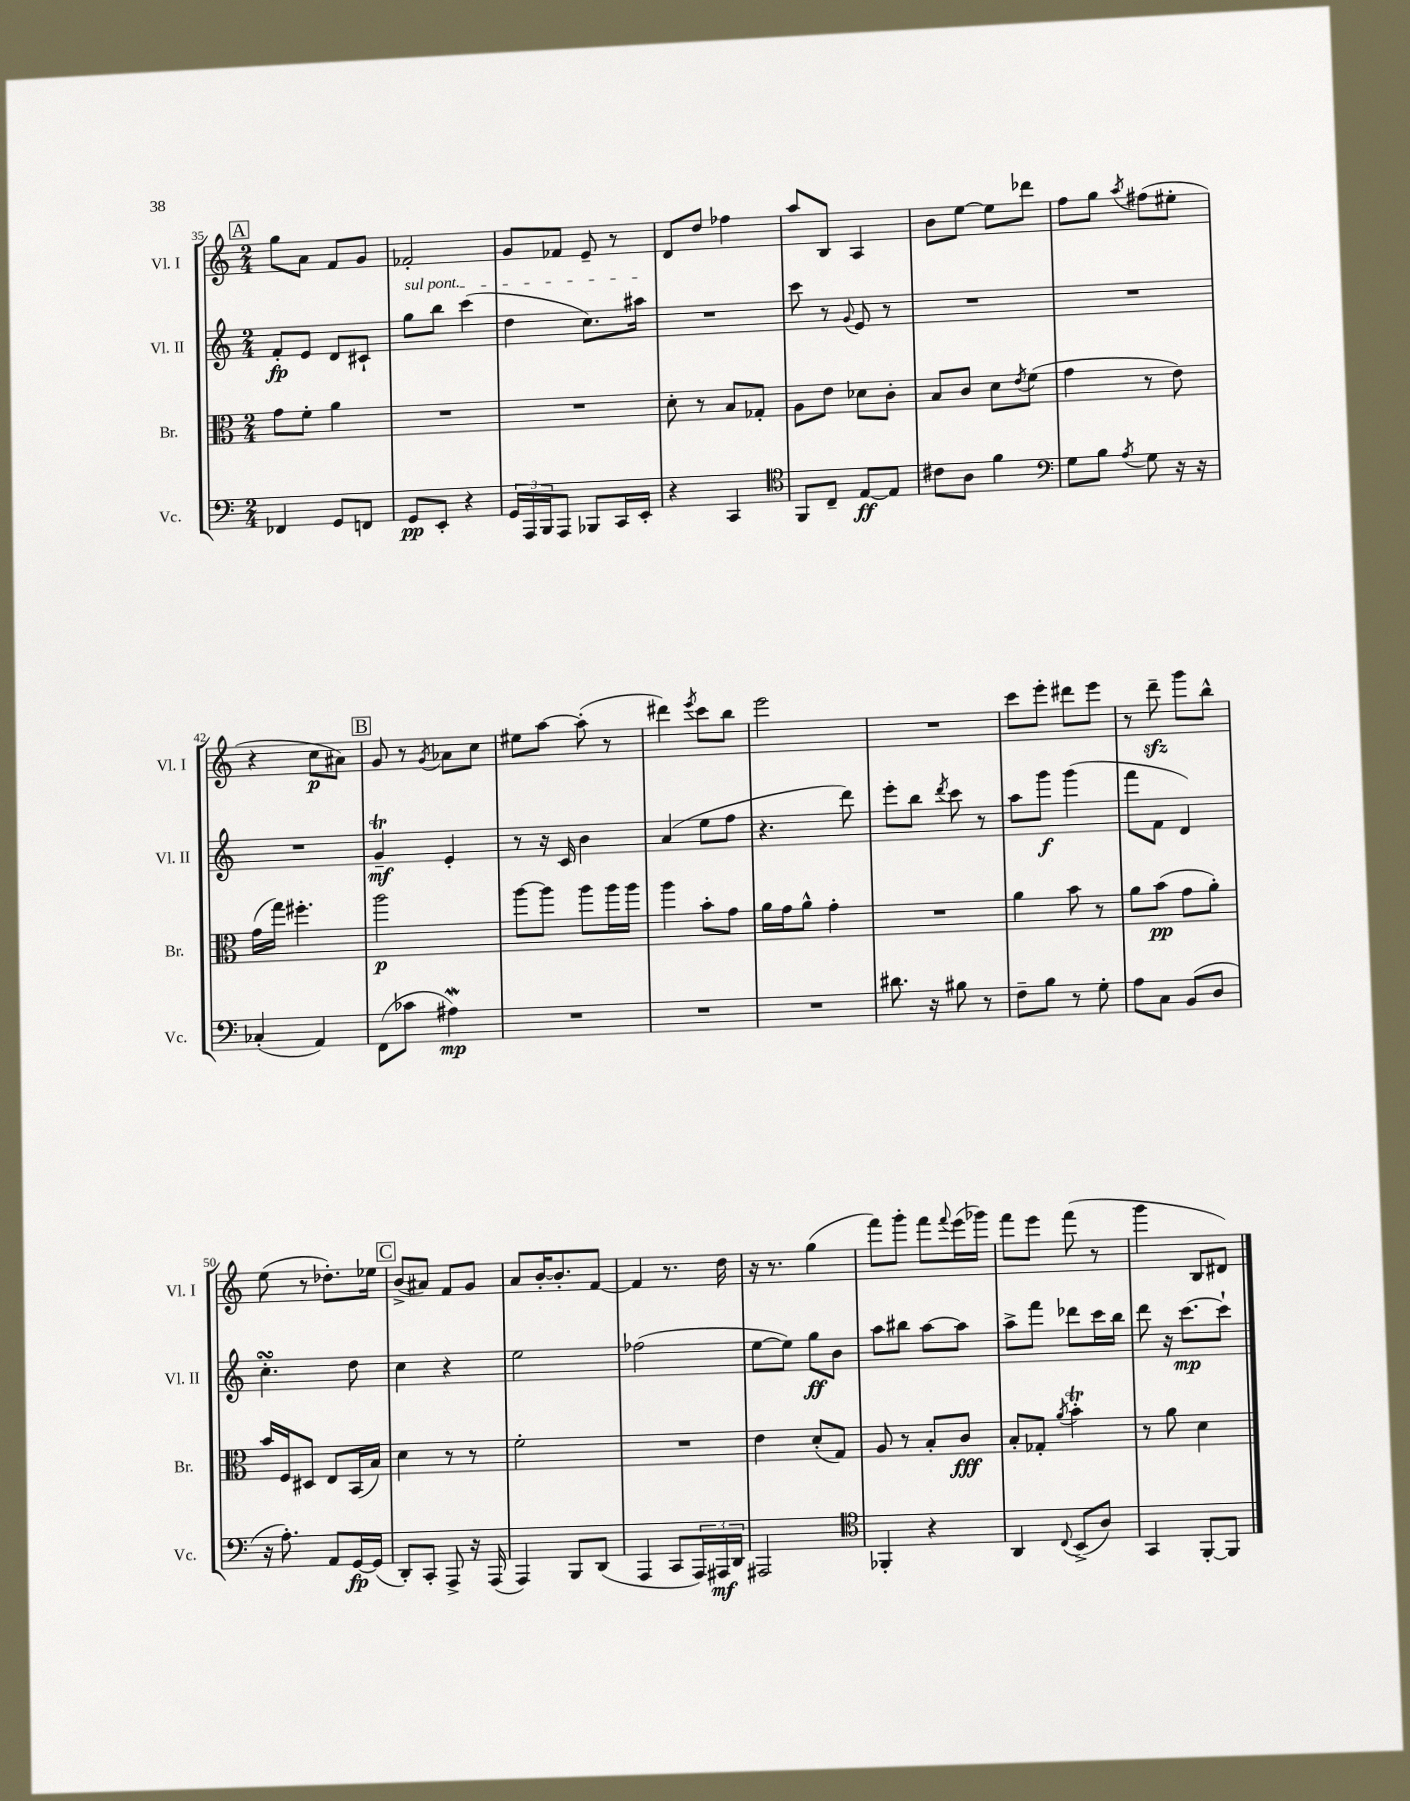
<<
\new StaffGroup <<
\new Staff = "s0" \with { instrumentName = "Vl. I" shortInstrumentName = "Vl. I" } {
    \clef treble \key c \major \numericTimeSignature \time 2/4
    \mark \markup { \box "A" } g''8 a'8 f'8 g'8 |
    fes'2-. |
    g'8 fes'8 e'8-- r8 |
    d'8 d''8 fes''4 |
    a''8 b8 a4 |
    b'8 e''8~ e''8 des'''8 |
    f''8 g''8 \acciaccatura { a''8 } fis''8( eis''8-. |
    r4 c''8\p ais'8) |
    \mark \markup { \box "B" } g'8 r8 \acciaccatura { g'8 } aes'8 c''8 |
    eis''8 a''8~ a''8-.( r8 |
    dis'''4) \acciaccatura { e'''8 } c'''8 b''8 |
    e'''2 |
    R2 |
    c'''8 e'''8-. dis'''8 e'''8 |
    r8 d'''8--\sfz g'''8 b''8-^ |
    e''8( r8 des''8.-.) ees''16 |
    \mark \markup { \box "C" } b'8->( ais'8) f'8 g'8 |
    a'8 b'16~-. b'8.-. f'8~ |
    f'4 r8. d''16 |
    r16 r8. g''4( |
    f'''8) g'''8-. f'''8 \appoggiatura { f'''8 } e'''16( ges'''16) |
    f'''8 e'''8 f'''8( r8 |
    g'''4 b8 dis'8) \bar "|." |
}
\new Staff = "s1" \with { instrumentName = "Vl. II" shortInstrumentName = "Vl. II" } {
    \clef treble \key c \major \numericTimeSignature \time 2/4
    \mark \markup { \box "A" } f'8-.\fp e'8 d'8 cis'8-! |
    \once \override TextSpanner.bound-details.left.text = \markup { \italic "sul pont." } g''8\startTextSpan b''8 c'''4( |
    d''4 c''8.) ais''16\stopTextSpan |
    R2 |
    c'''8 r8 \appoggiatura { g'8 } e'8 r8 |
    R2 |
    R2 |
    R2 |
    \mark \markup { \box "B" } g'4--\trill\mf e'4-. |
    r8 r16 c'16 b'4 |
    a'4( e''8 f''8 |
    r4. d'''8) |
    e'''8-. b''8 \acciaccatura { d'''8 } c'''8 r8 |
    a''8 g'''8\f g'''4( |
    f'''8 f'8 d'4) |
    c''4.-.\turn d''8 |
    \mark \markup { \box "C" } c''4 r4 |
    e''2 |
    fes''2( |
    e''8~ e''8) g''8\ff b'8 |
    a''8 bis''8 a''8~ a''8 |
    a''8-> f'''8 des'''8 c'''16 b''16 |
    d'''8 r16 c'''8.~\mp c'''8-! \bar "|." |
}
\new Staff = "s2" \with { instrumentName = "Br." shortInstrumentName = "Br." } {
    \clef alto \key c \major \numericTimeSignature \time 2/4
    \mark \markup { \box "A" } g'8 f'8-. a'4 |
    R2 |
    R2 |
    d'8-. r8 b8 ges8-. |
    a8 e'8 des'8 c'8-. |
    b8 c'8 d'8 \acciaccatura { e'8 } f'8( |
    g'4 r8 e'8) |
    g'16( g''16) fis''4.-. |
    \mark \markup { \box "B" } a''2\p |
    a''8~ a''8 a''8 a''16 a''16 |
    a''4 b'8-. g'8 |
    a'16 g'16 a'8-^ g'4-. |
    R2 |
    a'4 b'8 r8 |
    a'8 b'8\pp( g'8 a'8-.) |
    b'16 f16 dis8 e8 b,16( b16) |
    \mark \markup { \box "C" } d'4 r8 r8 |
    f'2-. |
    R2 |
    e'4 d'8-.( g8) |
    a8 r8 b8-. c'8\fff |
    b8-. ges8-. \acciaccatura { a'8 } b'4-.\trill |
    r8 a'8 d'4 \bar "|." |
}
\new Staff = "s3" \with { instrumentName = "Vc." shortInstrumentName = "Vc." } {
    \clef bass \key c \major \numericTimeSignature \time 2/4
    \mark \markup { \box "A" } fes,4 g,8 f,8 |
    g,8\pp e,8-. r4 |
    \tuplet 3/2 { g,16 a,,16 b,,16 } a,,8 bes,,8 c,16 e,16-. |
    r4 c,4 |
    \clef tenor f,8 c8-- e8~\ff e8 |
    cis'8 a8 f'4 |
    \clef bass g8 b8 \acciaccatura { a8 } g8 r16 r16 |
    ces4-.( a,4) |
    \mark \markup { \box "B" } f,8( ces'8 ais4\mordent\mp) |
    R2 |
    R2 |
    R2 |
    dis'8. r16 bis8 r8 |
    f8-- b8 r8 g8-. |
    a8 c8 b,8( d8 |
    r16 a8.-.) a,8 g,16~\fp g,16( |
    \mark \markup { \box "C" } d,8-.) c,8-. a,,8-> r16 a,,16( |
    a,,4) b,,8 d,8( |
    a,,4 c,8 \tuplet 3/2 { a,,16) ais,,16\mf d,16 } |
    ais,,2 |
    \clef tenor fes,4-. r4 |
    a,4 \appoggiatura { c8 } b,8->( a8) |
    g,4 f,8~-. f,8 \bar "|." |
}
>>
>>
\layout { \context { \Score currentBarNumber = #35 } }
